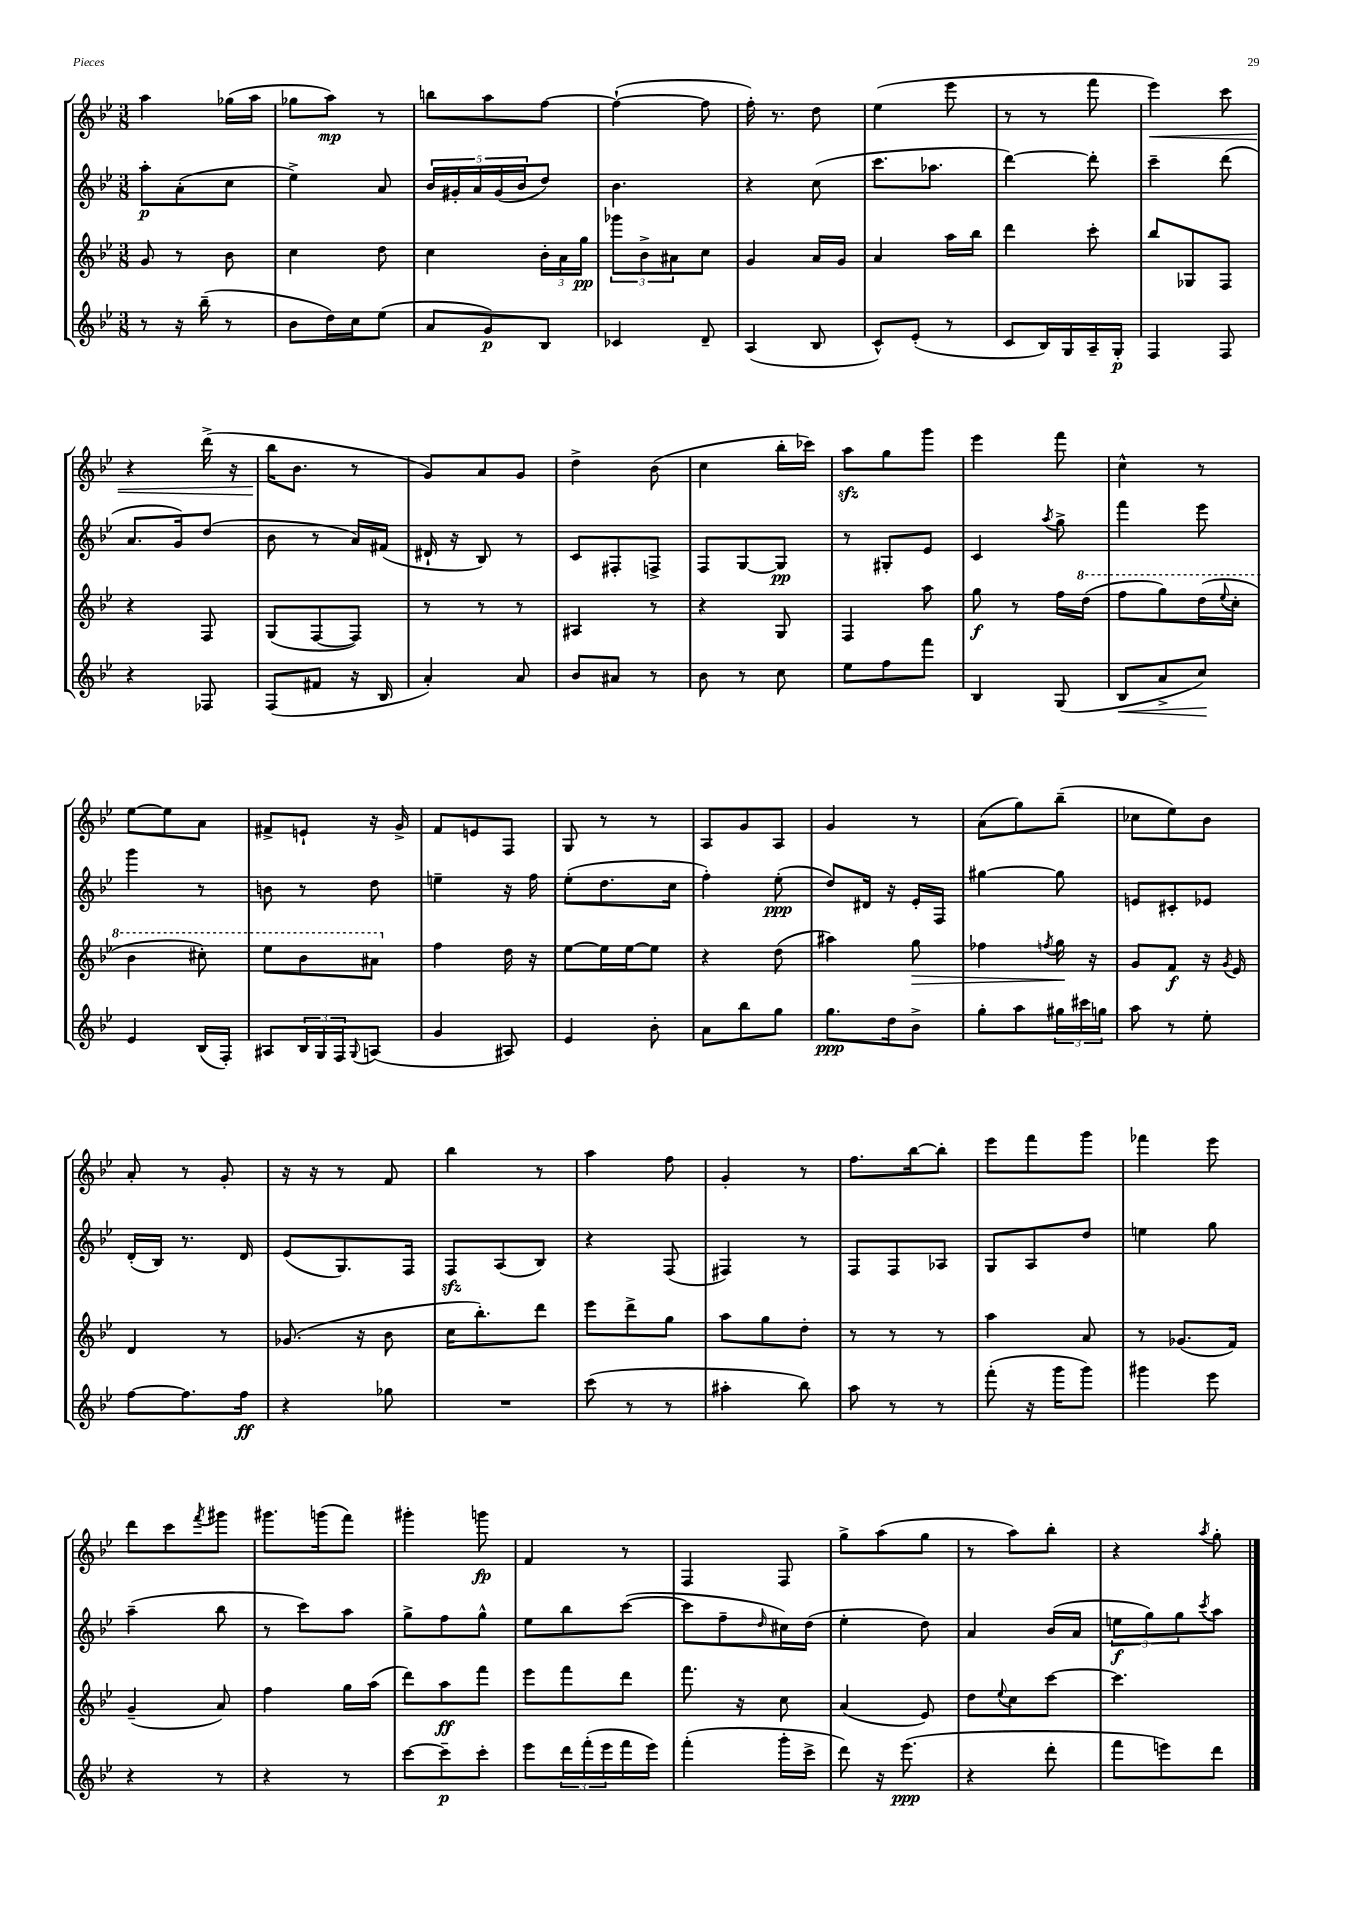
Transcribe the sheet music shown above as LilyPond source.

<<
\new StaffGroup <<
\new Staff = "s0" {
    \clef treble \key bes \major \numericTimeSignature \time 3/8
    a''4 ges''16( a''16 |
    ges''8 a''8\mp) r8 |
    b''8 a''8 f''8~ |
    f''4~-!( f''8 |
    f''16-.) r8. d''8 |
    ees''4( ees'''8 |
    r8 r8 f'''8 |
    ees'''4\<) c'''8 |
    r4 d'''16->( r16 |
    bes''16\! bes'8. r8 |
    g'8) a'8 g'8 |
    d''4-> bes'8( |
    c''4 bes''16-. ces'''16) |
    a''8\sfz g''8 g'''8 |
    ees'''4 f'''8 |
    c''4-^ r8 |
    ees''8~ ees''8 a'8 |
    fis'8-> e'8-! r16 g'16-> |
    f'8 e'8 f8 |
    g8 r8 r8 |
    a8 g'8 a8 |
    g'4 r8 |
    a'8( g''8) bes''8--( |
    ces''8 ees''8) bes'8 |
    a'8-. r8 g'8-. |
    r16 r16 r8 f'8 |
    bes''4 r8 |
    a''4 f''8 |
    g'4-. r8 |
    f''8. bes''16~ bes''8-. |
    ees'''8 f'''8 g'''8 |
    fes'''4 ees'''8 |
    d'''8 c'''8 \acciaccatura { f'''8 } gis'''8 |
    gis'''8. g'''16( f'''8) |
    gis'''4-. g'''8\fp |
    f'4 r8 |
    f4 f8 |
    g''8-> a''8( g''8 |
    r8 a''8) bes''8-. |
    r4 \acciaccatura { a''8 } g''8-. \bar "|." |
}
\new Staff = "s1" {
    \clef treble \key bes \major \numericTimeSignature \time 3/8
    a''8-.\p a'8-.( c''8 |
    ees''4->) a'8 |
    \tuplet 5/4 { bes'16 gis'16-. a'16 gis'16( bes'16 } d''8) |
    bes'4. |
    r4 c''8( |
    c'''8. aes''8. |
    d'''4~) d'''8-. |
    c'''4-- d'''8( |
    a'8. g'16) d''8( |
    bes'8 r8 a'16) fis'16( |
    dis'16-! r16 bes8) r8 |
    c'8 fis8-. f8-> |
    f8 g8~ g8\pp |
    r8 gis8-. ees'8 |
    c'4 \acciaccatura { a''8 } g''8-> |
    f'''4 ees'''8 |
    g'''4 r8 |
    b'8 r8 d''8 |
    e''4-- r16 f''16 |
    ees''8-.( d''8. c''16 |
    f''4-.) ees''8-.\ppp( |
    d''8) dis'16 r16 ees'16-. f16 |
    gis''4~ gis''8 |
    e'8 cis'8-. ees'8 |
    d'16-.( bes16) r8. d'16 |
    ees'8( g8.) f16 |
    f8\sfz a8( bes8) |
    r4 f8( |
    fis4) r8 |
    f8 f8 aes8 |
    g8 a8 d''8 |
    e''4 g''8 |
    a''4--( bes''8 |
    r8 c'''8) a''8 |
    g''8-> f''8 g''8-^ |
    ees''8 bes''8 c'''8~( |
    c'''8 f''8-- \grace { d''16 } cis''16) d''16( |
    ees''4-. d''8) |
    a'4 bes'16( a'16 |
    \tuplet 3/2 { e''8\f g''8) g''8 } \acciaccatura { c'''8 } a''8 \bar "|." |
}
\new Staff = "s2" {
    \clef treble \key bes \major \numericTimeSignature \time 3/8
    g'8 r8 bes'8 |
    c''4 d''8 |
    c''4 \tuplet 3/2 { bes'16-. a'16 g''16\pp } |
    \tuplet 3/2 { ges'''8 bes'8-> ais'8 } c''8 |
    g'4 a'16 g'16 |
    a'4 a''16 bes''16 |
    d'''4 c'''8-. |
    bes''8 ges8 f8 |
    r4 f8 |
    g8( f8~ f8) |
    r8 r8 r8 |
    ais4 r8 |
    r4 g8 |
    f4 a''8 |
    g''8\f r8 f''16 \ottava #1 d'''16( |
    f'''8 g'''8) d'''16( \appoggiatura { ees'''8 } c'''16-. |
    bes''4 cis'''8-.) |
    ees'''8 bes''8 ais''8 \ottava #0 |
    f''4 d''16 r16 |
    ees''8~ ees''16 ees''16~ ees''8 |
    r4 d''8( |
    ais''4) g''8\> |
    fes''4 \acciaccatura { f''8 } g''16\! r16 |
    g'8 f'8\f r16 \acciaccatura { g'8 } ees'16 |
    d'4 r8 |
    ges'8.( r16 bes'8 |
    c''16 bes''8.-.) d'''8 |
    ees'''8 d'''8-> g''8 |
    a''8 g''8 d''8-. |
    r8 r8 r8 |
    a''4 a'8 |
    r8 ges'8.( f'16) |
    g'4--( a'8) |
    f''4 g''16 a''16( |
    d'''8) a''8\ff f'''8 |
    ees'''8 f'''8 d'''8 |
    f'''8. r16 c''8 |
    a'4( ees'8) |
    d''8 \appoggiatura { ees''8 } c''8 c'''8~ |
    c'''4. \bar "|." |
}
\new Staff = "s3" {
    \clef treble \key bes \major \numericTimeSignature \time 3/8
    r8 r16 bes''16--( r8 |
    bes'8 d''16) c''16 ees''8( |
    a'8 g'8\p) bes8 |
    ces'4 d'8-- |
    a4( bes8 |
    c'8-^) ees'8-.( r8 |
    c'8 bes16) g16 a16-- g16-.\p |
    f4 f8 |
    r4 fes8 |
    f8( fis'8 r16 bes16 |
    a'4-.) a'8 |
    bes'8 ais'8 r8 |
    bes'8 r8 c''8 |
    ees''8 f''8 f'''8 |
    bes4 g8( |
    bes8\< a'8-> c''8\!) |
    ees'4 bes16( f16-.) |
    ais8 \tuplet 3/2 { bes16 g16 f16 } \appoggiatura { g8 } a8( |
    g'4 ais8) |
    ees'4 bes'8-. |
    a'8 bes''8 g''8 |
    g''8.\ppp d''16 bes'8-> |
    g''8-. a''8 \tuplet 3/2 { gis''16 cis'''16 g''16 } |
    a''8 r8 ees''8-. |
    f''8~ f''8. f''16\ff |
    r4 ges''8 |
    R4. |
    c'''8( r8 r8 |
    ais''4-. bes''8) |
    a''8 r8 r8 |
    f'''8-.( r16 g'''16 g'''8) |
    gis'''4 ees'''8 |
    r4 r8 |
    r4 r8 |
    c'''8~ c'''8--\p c'''8-. |
    ees'''8 \tuplet 3/2 { d'''16 f'''16-.( ees'''16 } f'''16 ees'''16) |
    f'''4-.( g'''16-. c'''16-> |
    d'''8) r16 ees'''8.\ppp( |
    r4 d'''8-. |
    f'''8 e'''8) d'''8 \bar "|." |
}
>>
>>
\layout { \context { \Score \remove "Bar_number_engraver" } }
